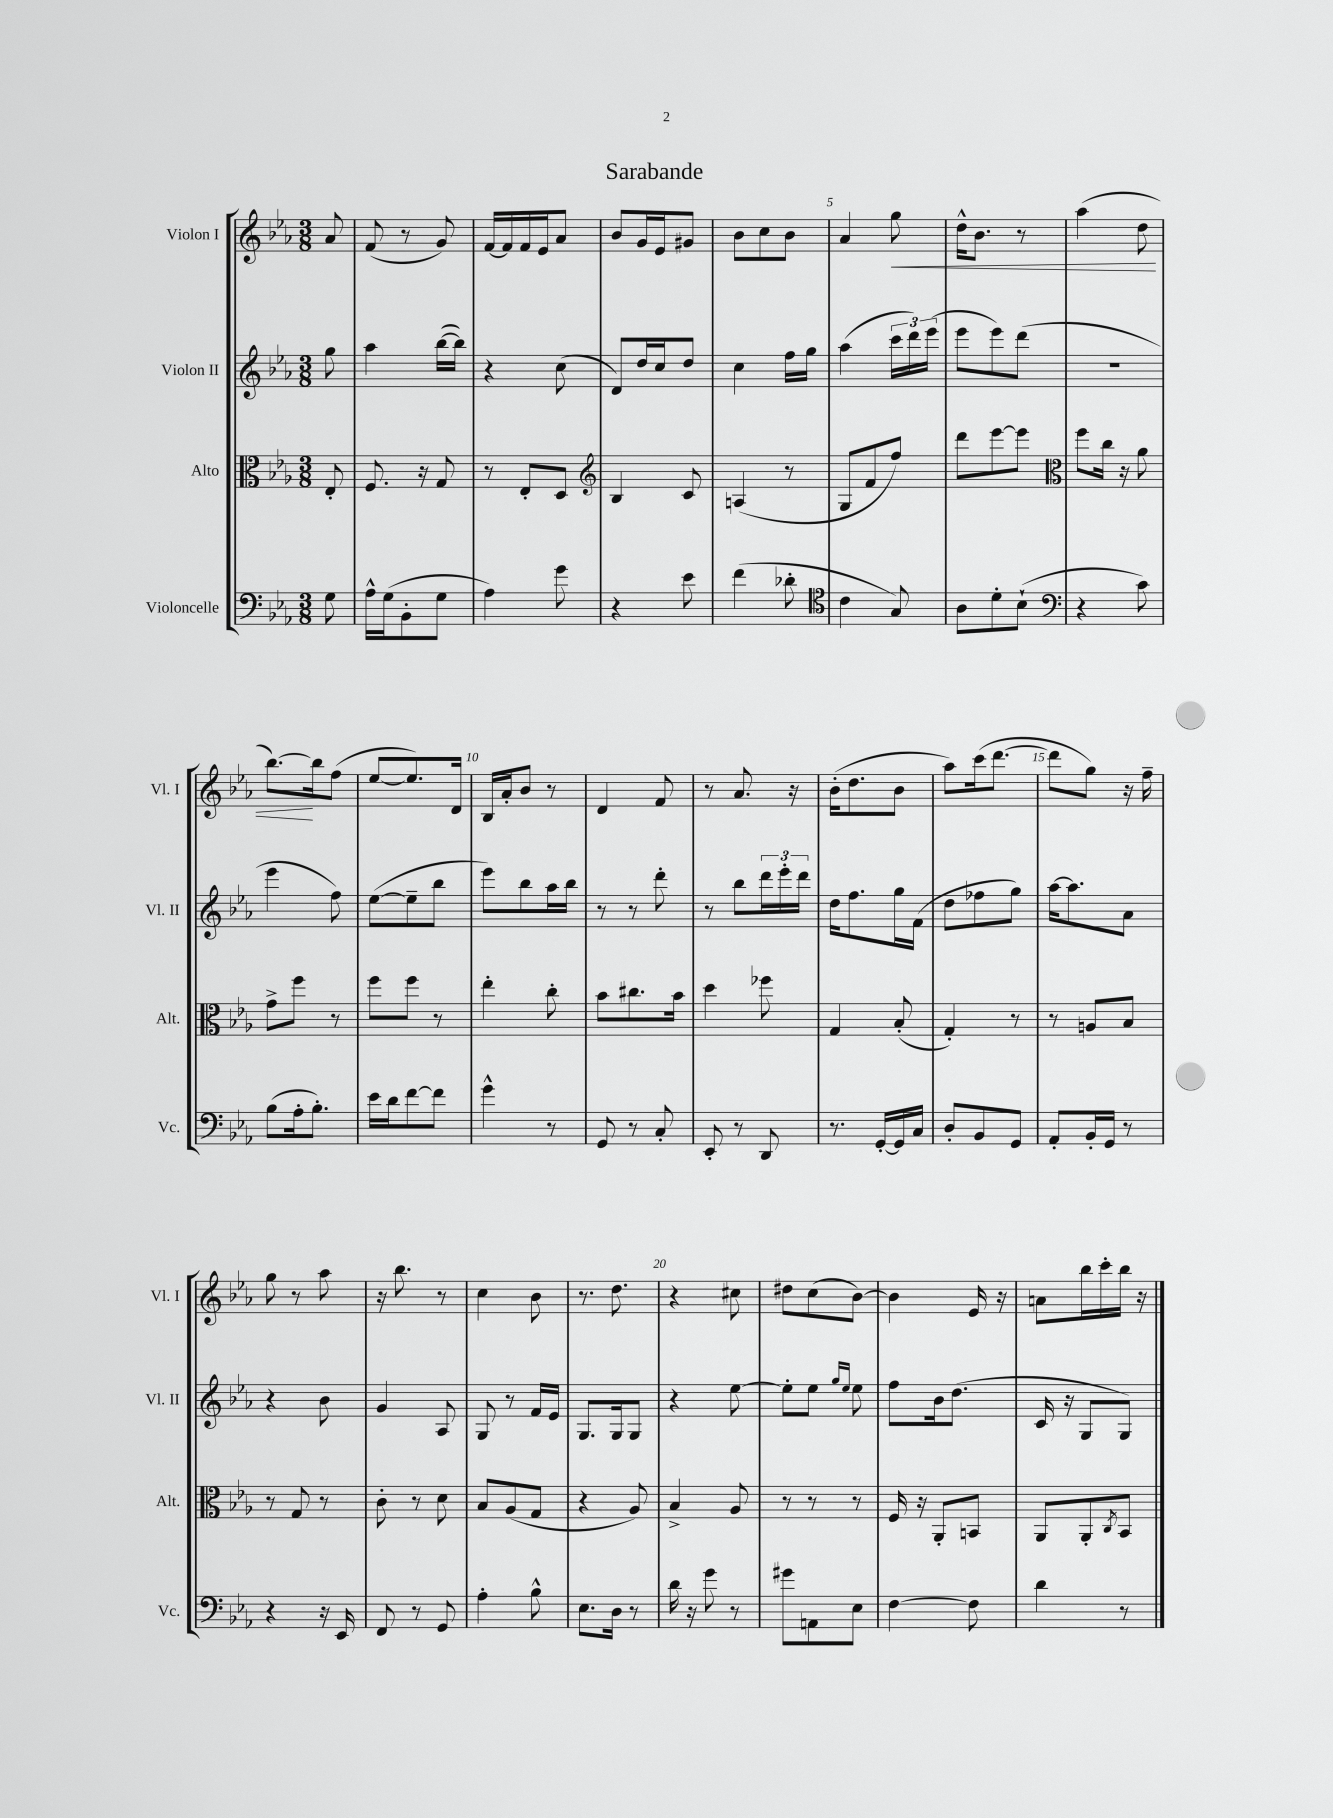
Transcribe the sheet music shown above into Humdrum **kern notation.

**kern	**kern	**kern	**kern	**dynam
*part4	*part3	*part2	*part1	*part1
*staff4	*staff3	*staff2	*staff1	*staff1
*I"Violoncelle	*I"Alto	*I"Violon II	*I"Violon I	*
*I'Vc.	*I'Alt.	*I'Vl. II	*I'Vl. I	*
*clefF4	*clefC3	*clefG2	*clefG2	*
*k[b-e-a-]	*k[b-e-a-]	*k[b-e-a-]	*k[b-e-a-]	*
*M3/8	*M3/8	*M3/8	*M3/8	*
=	=	=	=	=
8G\	8E-'/	8gg\	8a-/	.
=1	=1	=1	=1	=1
16A-^^\LL	8.F/	4aa-\	(8f/	.
(16G\J	.	.	.	.
8BB-'\	.	.	8r	.
.	16r	.	.	.
8G\J	8G/	([16bb-\LL	8g/)	.
.	.	16bb-\JJ])	.	.
=2	=2	=2	=2	=2
4A-\)	8r	4r	[16f/LL	.
.	.	.	16f/]	.
.	8E-'/L	.	16f/	.
.	.	.	16e-/J	.
8g\	8D/J	(8cc\	8a-/J	.
=3	=3	=3	=3	=3
*	*clefG2	*	*	*
4r	4B-/	8d/L)	8b-/L	.
.	.	16dd/L	16g/L	.
.	.	16cc/J	16e-/J	.
8e-\	8c/	8dd/J	8g#X/J	.
=4	=4	=4	=4	=4
(4f\	(4An/	4cc\	8b-\L	.
.	.	.	8cc\	.
8d-X'\	8r	16ff\LL	8b-\J	.
.	.	16gg\JJ	.	.
=5	=5	=5	=5	=5
*clefC4	*	*	*	*
4c\	8G/L	(4aa-\	4a-/	.
.	8f/	.	.	.
!	!	!	!	!LO:HP:b
8G/)	8ff/J)	24ccc\LL	8gg\	<
.	.	24ddd\)	.	.
.	.	(24eee-\JJ	.	.
=6	=6	=6	=6	=6
8A-\L	8ddd\L	8eee-\L	16dd^^\KL	.
.	.	.	8.b-\J	.
8d'\	[8eee-\	8eee-\)	.	.
(8B-`\J	8eee-\J]	(8ddd\J	8r	.
=7	=7	=7	=7	=7
*clefF4	*clefC3	*	*	*
4r	8ff\L	4.r	(4aa-\	.
.	16cc\Jk	.	.	.
.	16r	.	.	.
8c\)	8a-\	.	8dd\	.
!!LO:LB:g=z
=8	=8	=8	=8	=8
(8B-\L	8g^\L	4eee-\	[8.bb-\L)	.
16A-'\k	8ff\J	.	.	.
8.B-'\J)	.	.	16bb-\k]	[
.	8r	8ff\)	(8ff\J	.
=9	=9	=9	=9	=9
16e-\LL	8ff\L	([8ee-\L	[8ee-/L	.
16d\J	.	.	.	.
[8f\	8ff\J	8ee-~\]	8.ee-/])	.
8f\J]	8r	8bb-\J	.	.
.	.	.	16d/Jk	.
=10	=10	=10	=10	=10
4g^^\	4ee-'\	8eee-\L)	16B-/LL	.
.	.	.	16a-'/J	.
.	.	8bb-\	8b-/J	.
8r	8cc'\	16aa-\L	8r	.
.	.	16bb-\JJ	.	.
=11	=11	=11	=11	=11
8GG/	8b-\L	8r	4d/	.
8r	8.cc#X\	8r	.	.
8C'/	.	8ddd'\	8f/	.
.	16b-\Jk	.	.	.
=12	=12	=12	=12	=12
8EE-'/	4dd\	8r	8r	.
8r	.	8bb-\L	8.a-/	.
8DD/	8ff-X\	24ddd\L	.	.
.	.	24eee-'\	.	.
.	.	.	16r	.
.	.	24ddd\JJ	.	.
=13	=13	=13	=13	=13
8.r	4G/	16dd\KL	(16b-'\KL	.
.	.	8.ff\	8.dd\	.
[16GG'/LL	.	.	.	.
16GG/]	(8B-'/	16gg\L	8b-\J	.
16C/JJ	.	(16f\JJ	.	.
=14	=14	=14	=14	=14
8D'/L	4G'/)	8dd\L	8aa-\L)	.
8BB-/	.	8ff-X\	(16ccc\k	.
.	.	.	[8.ddd\J	.
8GG/J	8r	8gg\J)	.	.
=15	=15	=15	=15	=15
8AA-'/L	8r	[16aa-\KL	8ddd\L]	.
.	.	8.aa-\]	.	.
16BB-'/L	8An/L	.	8gg\J)	.
16GG/JJ	.	.	.	.
8r	8B-/J	8a-\J	16r	.
.	.	.	16ff~\	.
!!LO:LB:g=z
=16	=16	=16	=16	=16
4r	8r	4r	8gg\	.
.	8G/	.	8r	.
16r	8r	8b-\	8aa-\	.
16EE-/	.	.	.	.
=17	=17	=17	=17	=17
8FF/	8c'\	4g/	16r	.
.	.	.	8.bb-\	.
8r	8r	.	.	.
8GG/	8d\	8A-/	8r	.
=18	=18	=18	=18	=18
4A-'\	8B-/L	8G/	4cc\	.
.	(8A-/	8r	.	.
8B-^^\	8G/J	16f/LL	8b-\	.
.	.	16e-/JJ	.	.
=19	=19	=19	=19	=19
8.E-\L	4r	8.G/L	8.r	.
16D\Jk	.	16G/k	8.dd\	.
8r	8A-/)	8G/J	.	.
=20	=20	=20	=20	=20
16d\	4B-^/	4r	4r	.
16r	.	.	.	.
8g\	.	.	.	.
8r	8A-/	[8ee-\	8cc#X\	.
=21	=21	=21	=21	=21
8g#X\L	8r	8ee-'\L]	8dd#X\L	.
8AAn\	8r	8ee-\J	(8cc\	.
.	.	16qqgg/LL	.	.
.	.	16qqee-/JJ	.	.
8E-\J	8r	8ee-\	[8b-\J)	.
=22	=22	=22	=22	=22
[4F\	16F/	8ff\L	4b-\]	.
.	16r	.	.	.
.	8AA-'/L	16b-\k	.	.
.	.	(8.dd\J	.	.
8F\]	8BBn/J	.	16e-/	.
.	.	.	16r	.
=23	=23	=23	=23	=23
4d\	8AA-/L	16c/	8an\L	.
.	.	16r	.	.
.	8AA-'/	8G/L	16bb-\L	.
.	.	.	16ccc'\	.
.	8qC/	.	.	.
8r	8BB-/J	8G/J)	16bb-\JJ	.
.	.	.	16r	.
==	==	==	==	==
*-	*-	*-	*-	*-
